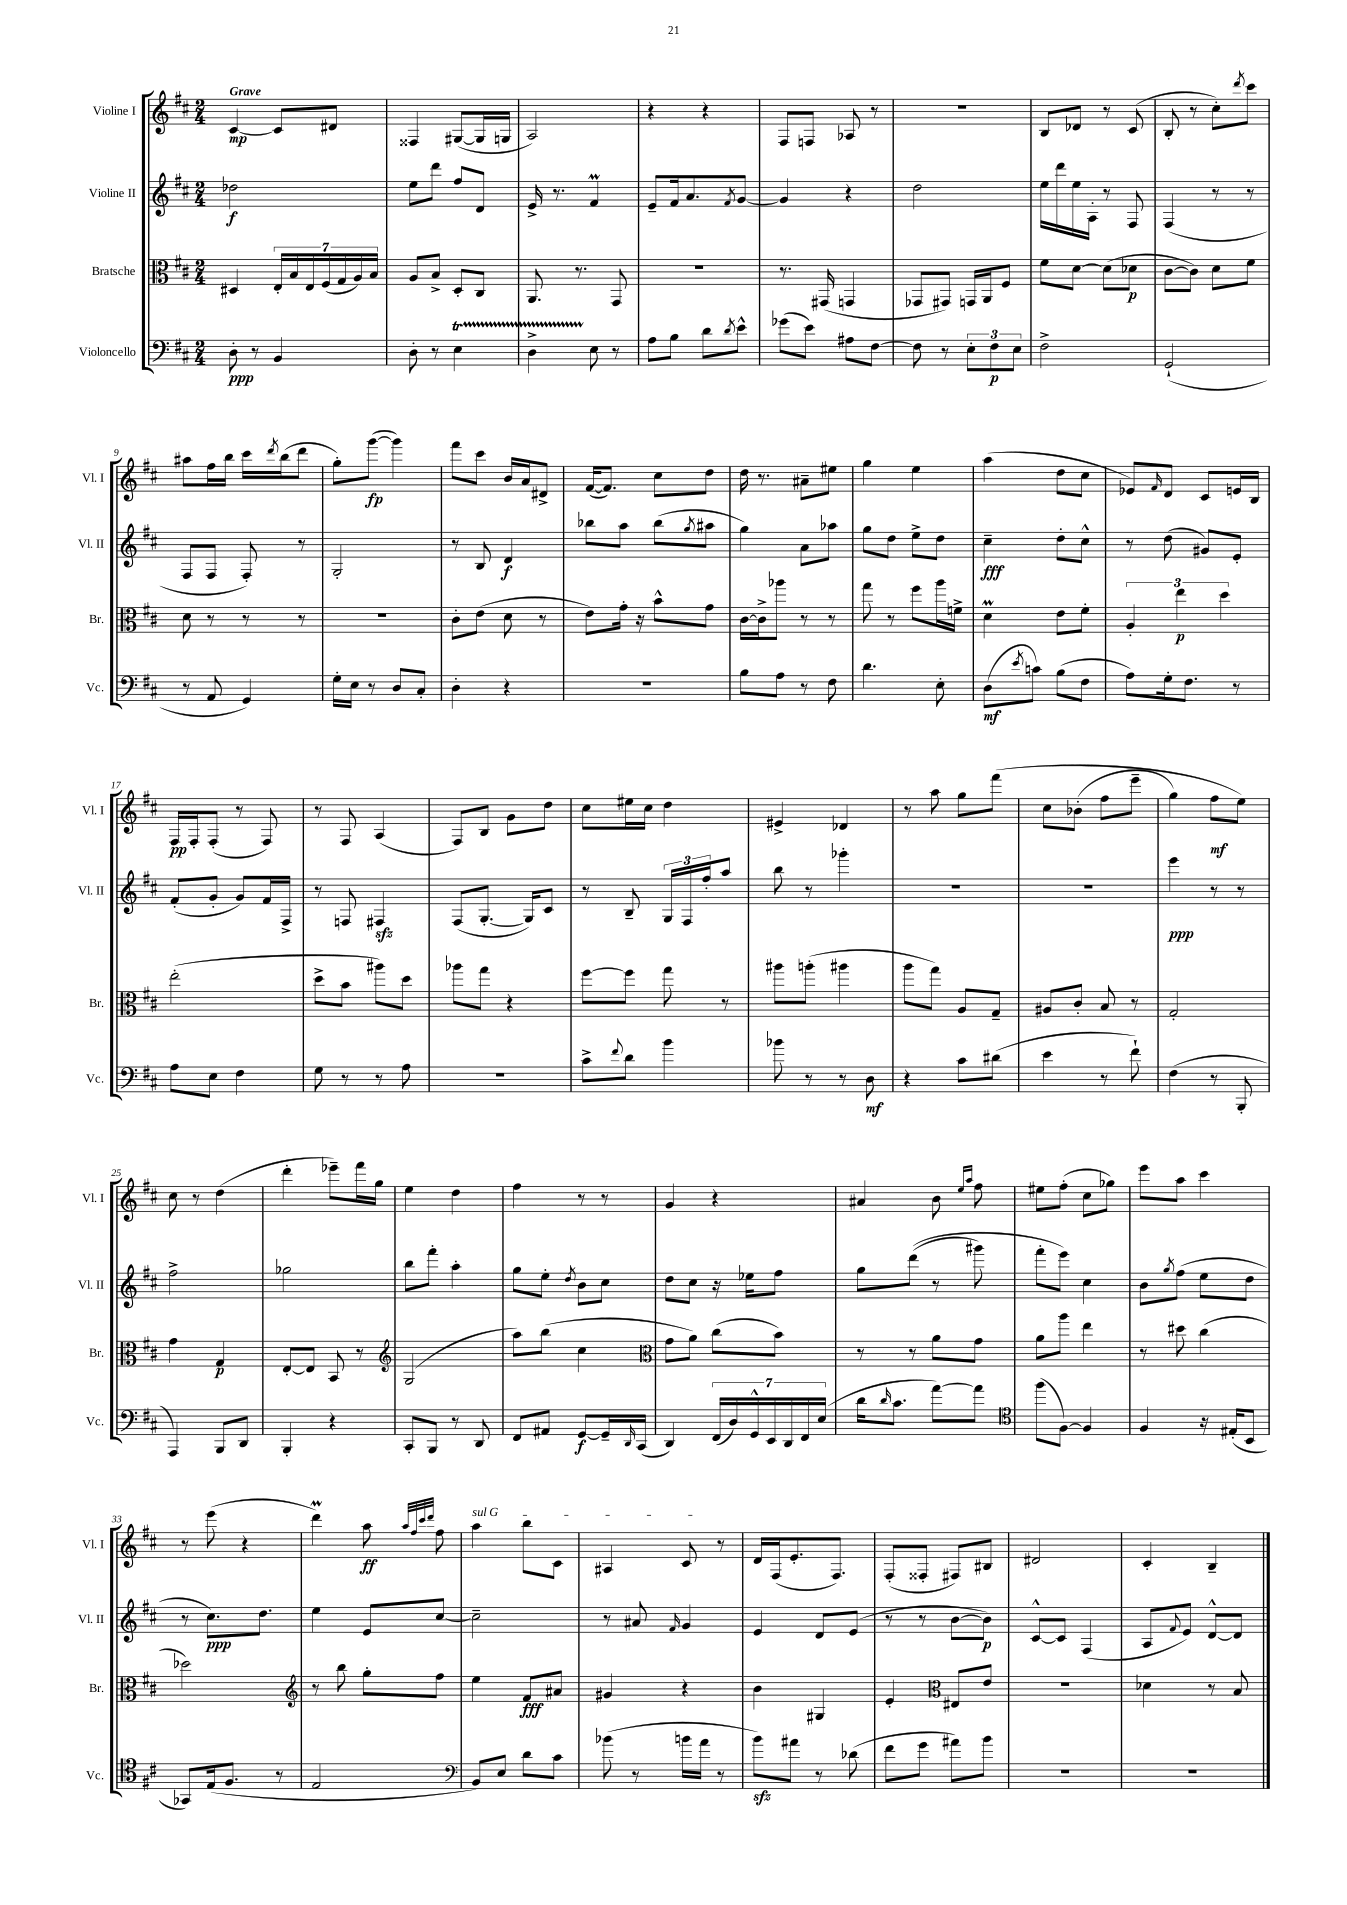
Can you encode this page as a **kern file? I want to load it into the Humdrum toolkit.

**kern	**kern	**kern	**kern
*staff4	*staff3	*staff2	*staff1
*clefF4	*clefC3	*clefG2	*clefG2
*k[f#c#]	*k[f#c#]	*k[f#c#]	*k[f#c#]
*M2/4	*M2/4	*M2/4	*M2/4
8D'	4D#	2dd-	[4c#
8r	.	.	.
4BB	28E'	.	8c#]
.	28B	.	.
.	28E	.	.
.	(28F#	.	.
.	.	.	8d#
.	28G	.	.
.	28A)	.	.
.	28B	.	.
=	=	=	=
8D'	8A	8ee	4F##
8r	8B^	8ddd	.
4E	8D'	8ff#	([8G#
.	8C#	8d	16G#]
.	.	.	16G
=	=	=	=
4D^	8.AA	16e^	2A)
.	.	8.r	.
.	8.r	.	.
8E	.	4f#	.
8r	8GG	.	.
=	=	=	=
8A	2r	8e~	4r
8B	.	16f#	.
.	.	8.a	.
8d	.	.	4r
8qd	.	8qf#	.
8e^^	.	[8g	.
=	=	=	=
(8g-	8.r	4g]	8F#
8e)	.	.	8F
.	(16GG#	.	.
8A#	4GG	4r	8A-
[8F#	.	.	8r
=	=	=	=
8F#]	8GG-	2dd	2r
8r	8GG#)	.	.
12E'	16GG	.	.
.	16AA	.	.
12F#	.	.	.
.	8F#	.	.
12E	.	.	.
=	=	=	=
2F#^	8f#	16ee	8B
.	.	16ddd	.
.	[8d	16ee	8d-
.	.	16A'	.
.	(8d]	8r	8r
.	8d-	8F#	(8c#
=	=	=	=
(2GG`	[8c#	(4F#	8B'
.	8c#])	.	8r
.	8d	8r	8cc#')
.	.	.	8qddd
.	8f#	8r	8ccc#
=	=	=	=
8r	8d	8F#	8aa#
8AA	8r	8F#	16ff#
.	.	.	16bb
4GG)	8r	8F#')	16ccc#
.	.	.	8qddd
.	.	.	(16bb
.	8r	8r	8ddd
=	=	=	=
16G'	2r	2G'	8gg')
16E	.	.	.
8r	.	.	([8ggg
8D	.	.	4ggg])
8C#'	.	.	.
=	=	=	=
4D'	8c#'	8r	8fff#
.	(8e	8B	8ccc#
4r	8d	4d	16b
.	.	.	16a
.	8r	.	8d#^
=	=	=	=
2r	8e)	8bb-	([16f#
.	.	.	8.f#])
.	16g'	8aa	.
.	16r	.	.
.	8b^^	(8bb-	8cc#
.	.	8qgg	.
.	8g	8aa#	8dd
=	=	=	=
8B	[16c#	4gg)	16dd
.	16c#^]	.	8.r
8A	8aa-	.	.
8r	8r	8a	8a#~
8F#	8r	8aa-	8ee#
=	=	=	=
4.d	8gg	8gg	4gg
.	8r	8dd	.
.	8ff#	8ee^	4ee
8E'	16aa	8dd	.
.	16f^	.	.
=	=	=	=
(8D	4d	4cc#~	(4aa
8qe	.	.	.
8c)	.	.	.
(8B	8e	8dd'	8dd
8F#	8f#'	8cc#^^	8cc#
=	=	=	=
8A)	6A'	8r	8e-)
.	.	.	16qqf#
16G'	.	(8dd	8d
.	6ee	.	.
8.F#	.	.	.
.	.	8g#)	8c#
.	6dd	.	.
8r	.	8e'	16e
.	.	.	16B
=	=	=	=
8A	(2ee'	(8f#'	16F#
.	.	.	16F#'
8E	.	8g'	(8F#'
4F#	.	8g)	8r
.	.	16f#	8F#)
.	.	16F#^	.
=	=	=	=
8G	8dd^	8r	8r
8r	8b	8F	8F#
8r	8aa#)	4F#	(4A
8A	8dd	.	.
=	=	=	=
2r	8aa-	(8F#	8F#)
.	8gg	[8.G'	8B
.	4r	.	8g
.	.	16G])	.
.	.	8c#	8dd
=	=	=	=
8c#^	[8ff#	8r	8cc#
8qqf#	.	.	.
8d	8ff#]	8B~	16ee#
.	.	.	16cc#
4b	8gg	24G	4dd
.	.	24F#	.
.	.	24ff#'	.
.	8r	8aa	.
=	=	=	=
8b-	8aa#	8bb	4e#^
8r	(8aa'	8r	.
8r	4aa#	4ggg-'	4d-
8D	.	.	.
=	=	=	=
4r	8aa	2r	8r
.	8gg)	.	8aa
8c#	8A	.	8gg
(8d#	8G~	.	&(8fff#
=	=	=	=
4e	8A#	2r	8cc#
.	8c#'	.	(8b-'
8r	8B	.	8ff#
8f#`)	8r	.	8eee~
=	=	=	=
(4F#	2G'	4eee	4gg)
8r	.	8r	8ff#
8BBB'	.	8r	8ee&)
=	=	=	=
4AAA)	4g	2ff#^	8cc#
.	.	.	8r
8BBB	4G	.	(4dd
8DD	.	.	.
=	=	=	=
4BBB'	[8E'	2gg-	4ddd'
.	8E]	.	.
4r	8BB	.	8eee-~)
.	8r	.	16fff#
.	.	.	16gg
=	=	=	=
*	*clefG2	*	*
8CC#'	(2G	8bb	4ee
8BBB	.	8fff#'	.
8r	.	4aa'	4dd
8DD	.	.	.
=	=	=	=
8FF#	8aa)	8gg	4ff#
8AA#	(8bb	8ee'	.
.	.	8qdd	.
[8GG	4cc#	8b	8r
16GG~]	.	8cc#	8r
16qqDD	.	.	.
(16CC#	.	.	.
=	=	=	=
*	*clefC3	*	*
4DD)	8g	8dd	4g
.	8a)	8cc#	.
(28FF#	(8cc#	16r	4r
28D)	.	.	.
.	.	16ee-	.
28GG^^	.	.	.
28EE	.	.	.
.	8b)	8ff#	.
28DD	.	.	.
28FF#	.	.	.
(28E	.	.	.
=	=	=	=
16d	8r	8gg	4a#
16qqd	.	.	.
8.c#	.	.	.
.	8r	&((8ddd	.
[8a)	8a	8r	8b
.	.	.	16qqee
.	.	.	16qqaa
8a]	8g	8ggg#)	8ff#
=	=	=	=
*clefC4	*	*	*
(8ff#	8a	8fff#'	8ee#
[8F#)	8aa	8eee&)	(8ff#'
4F#]	4ee	4cc#	8cc#
.	.	.	8gg-)
=	=	=	=
4F#	8r	8b	8eee
.	.	8qgg	.
.	8dd#	(8ff#	8aa
16r	(4cc#	8ee	4ccc#
(16E#'	.	.	.
8BB	.	8dd	.
=	=	=	=
8GG-)	2dd-)	8r	8r
(16E	.	8.cc#)	(8eee
8.F#	.	.	.
.	.	.	4r
.	.	8.dd	.
8r	.	.	.
=	=	=	=
*	*clefG2	*	*
2E	8r	4ee	4ddd)
.	8bb	.	.
.	8gg'	8e	8aa
.	.	.	32qqaa
.	.	.	32qqff#
.	.	.	32qqccc#
.	.	.	32qqddd
.	8ff#	[8cc#	8ff#
=	=	=	=
*clefF4	*	*	*
8BB)	4ee	2cc#~]	4aa
8E	.	.	.
8d	8f#	.	8bb
8c#	8a#	.	8c#
=	=	=	=
(8b-	4g#	8r	4A#
8r	.	8a#	.
.	.	16qqf#	.
16b	4r	4g	8c#
16a	.	.	.
8r	.	.	8r
=	=	=	=
8b)	4b	4e	16d
.	.	.	(16F#
8a#	.	.	8.e'
8r	4G#	8d	.
.	.	.	8.F#)
(8d-	.	(8e	.
=	=	=	=
8f#	4e'	8r	(8F#'
8g	.	8r	8F##'
*	*clefC3	*	*
8a#)	8E#	[8b	8F#)
8b	8e	8b])	8B#
=	=	=	=
2r	2r	[8c#^^	2d#
.	.	8c#]	.
.	.	(4F#	.
=	=	=	=
2r	4d-	8A	4c#'
.	.	8qqf#	.
.	.	8e)	.
.	8r	[8d^^	4B~
.	8B	8d]	.
==	==	==	==
*-	*-	*-	*-
